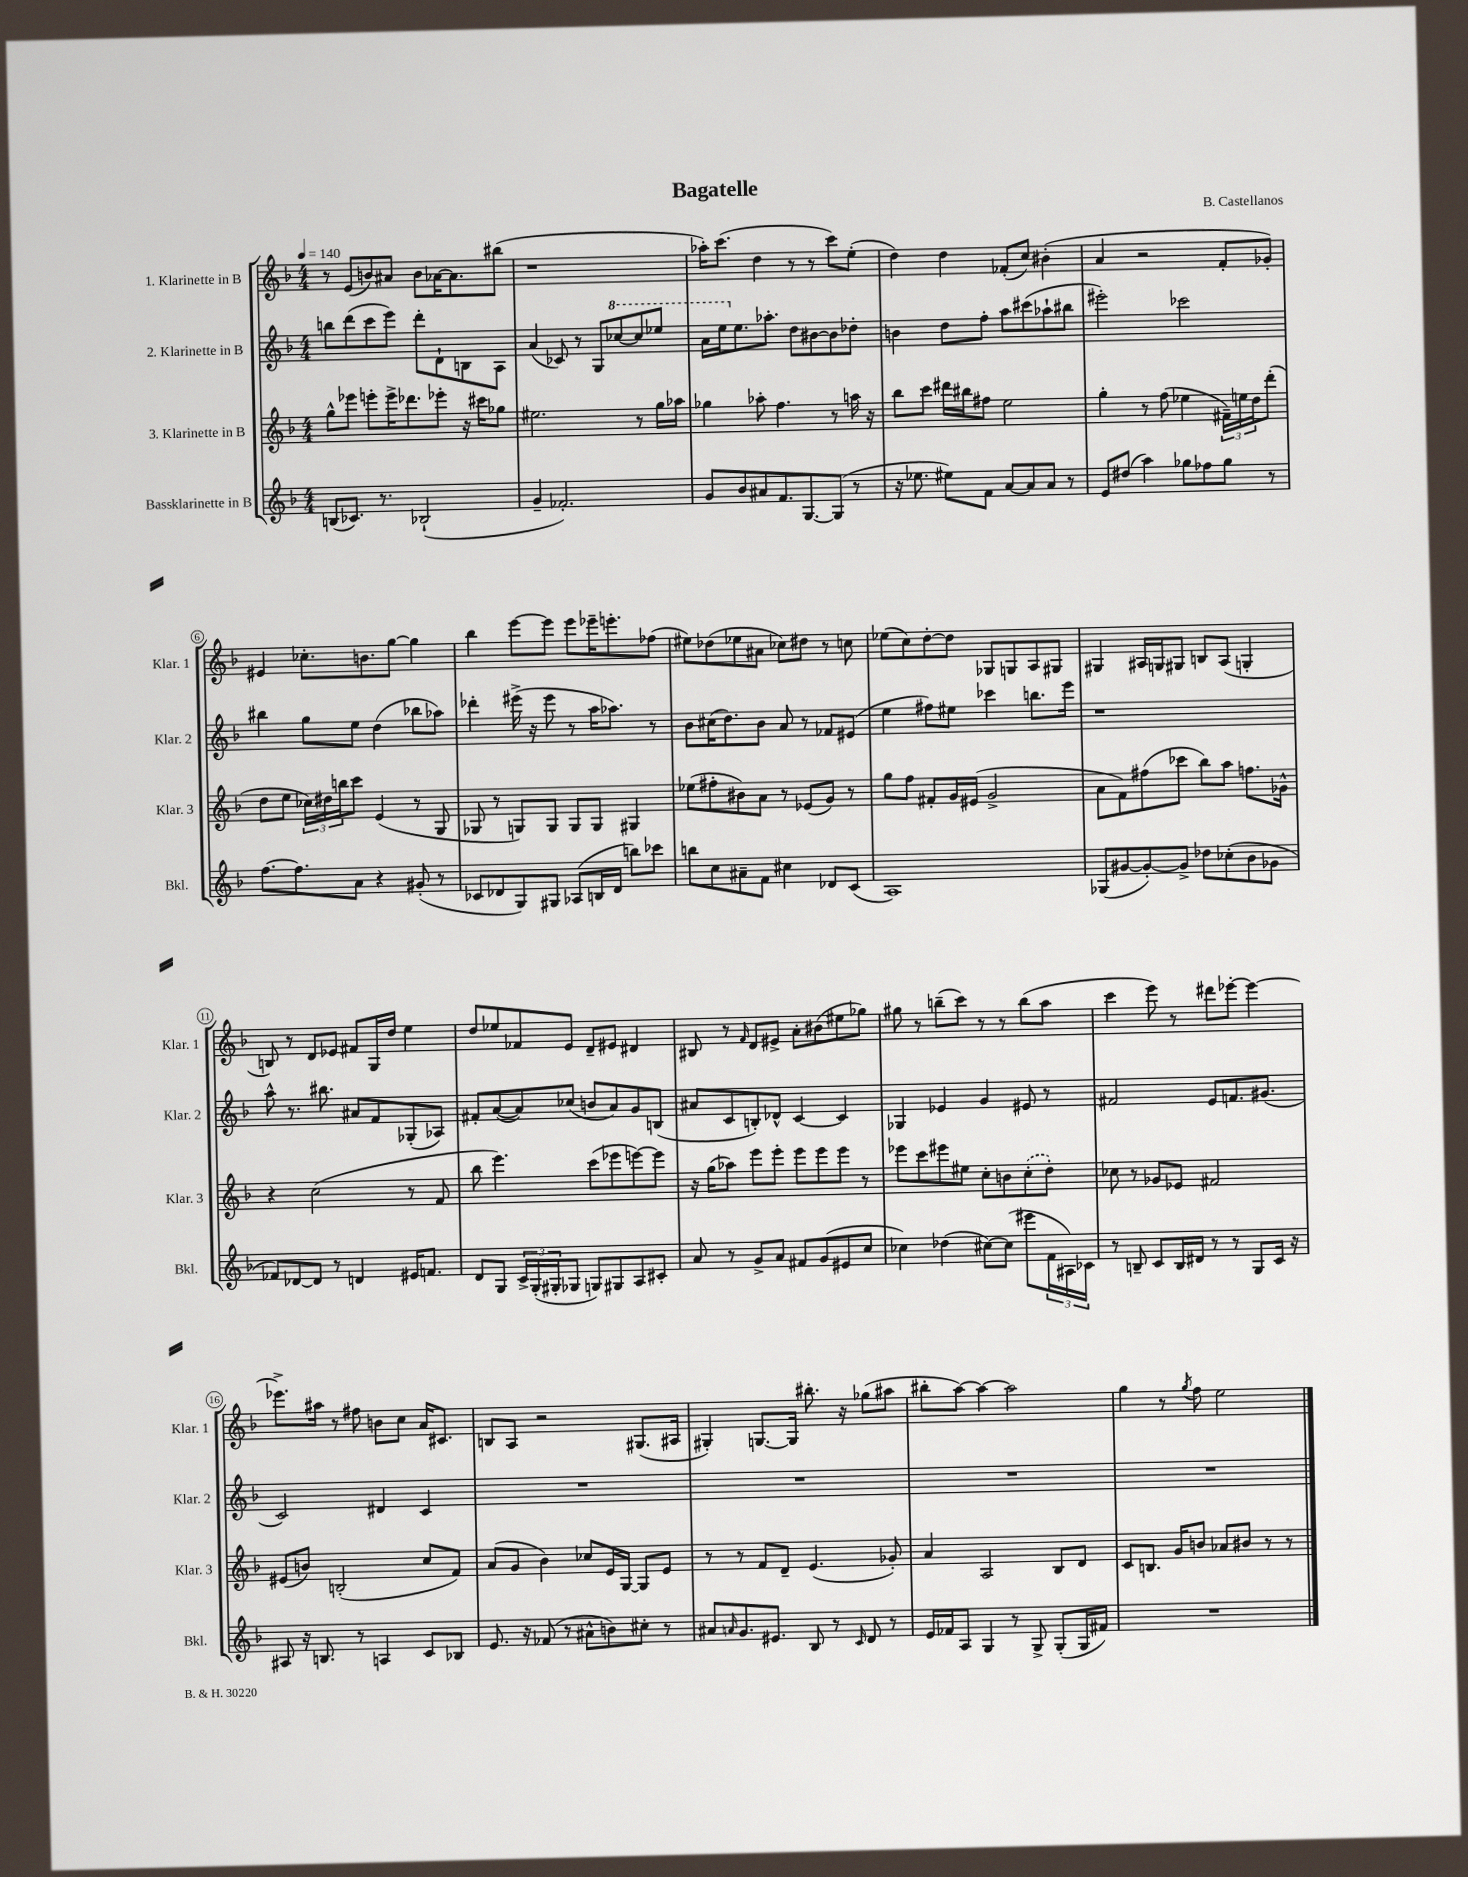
\header { title = "Bagatelle" composer = "B. Castellanos" }
<<
\new StaffGroup <<
\new Staff = "s0" \with { instrumentName = "1. Klarinette in B" shortInstrumentName = "Klar. 1" } {
    \clef treble \key f \major \numericTimeSignature \time 4/4 \tempo 4 = 140
    r8 e'8( b'8) ais'8 b'8 aes'16~ aes'8. bis''8( |
    r1 |
    aes''16-.) c'''8.( d''4 r8 r8 c'''8) e''8-.( |
    d''4) d''4 fes'8-.( c''8) bis'4-.( |
    a'4 r2 f'8-. ges'8-.) |
    eis'4 ces''8.-. b'8. g''8~ g''4 |
    bes''4 e'''8~ e'''8 e'''8 ees'''16-- e'''8.-. fes''8( |
    eis''8) des''8( ees''8 ais'8 ces''8) dis''8 r8 c''8 |
    ees''8( c''8) d''8~-. d''8 ges8 g8 a8 gis8 |
    gis4 ais16 g16 gis8 b8 ais8( g4-. |
    b8) r8 d'8 ees'8 fis'8 g16 d''16 e''4 |
    d''8 ees''8 fes'8 e'8 d'8-- eis'8 dis'4 |
    bis8 r8 \grace { f'16 } d'8 eis'8-> a'8-. bis'8( eis''8 ges''8) |
    gis''8 r8 b''8--( c'''8) r8 r8 b''8( a''8 |
    c'''4 e'''8) r8 dis'''8 ees'''8~-. ees'''4~ |
    ees'''8.-> ais''16 r8 fis''8 b'8 c''8 a'16 cis'8. |
    b8 a8 r2 gis8.( ais16 |
    gis4-.) g8.~ g16 bis''8.-. r16 ges''8( ais''8 |
    bis''8-. a''8~) a''4~ a''2 |
    g''4 r8 \acciaccatura { g''8 } f''8 e''2 \bar "|." |
}
\new Staff = "s1" \with { instrumentName = "2. Klarinette in B" shortInstrumentName = "Klar. 2" } {
    \clef treble \key f \major \numericTimeSignature \time 4/4
    b''8 d'''8( c'''8 e'''8) d'''8-. d'8-! b8 a8 |
    a'4( ces'8) r8 g8 \ottava #1 ces'''8~ ces'''8 ees'''8 |
    a''16 e'''16 \ottava #0 e''8. aes''8.-. d''8 bis'8~ bis'8 des''8-. |
    b'4 d''8 f''8-. a''8 cis'''8( aes''8-! bis''8 |
    eis'''2-.) ces'''2 |
    bis''4 g''8 e''8 d''4( bes''8 aes''8) |
    des'''4-. eis'''16->( r16 eis'''8 r8 a''16 aes''8.) r8 |
    bes'8 cis''16( d''8.) bes'8 a'8 r8 fes'8 eis'8( |
    e''4 fis''8) eis''8 ces'''4 b''8. e'''16 |
    r1 |
    a''8-^ r8. bis''8. ais'8 f'8 ges8-.( aes8) |
    fis'8-. a'8~( a'8) ces''8( b'8 a'8) g'8 b8( |
    ais'8 c'8 b8-.) des'8-^ c'4~ c'4 |
    ges4 ees'4 g'4 eis'8 r8 |
    fis'2 e'8 f'8. gis'8.( |
    c'2) dis'4 c'4 |
    R1 |
    R1 |
    R1 |
    R1 \bar "|." |
}
\new Staff = "s2" \with { instrumentName = "3. Klarinette in B" shortInstrumentName = "Klar. 3" } {
    \clef treble \key f \major \numericTimeSignature \time 4/4
    g''8-^ ees'''8 e'''8-. e'''16-> des'''8. ees'''8-. r16 cis'''16 ges''8 |
    eis''2. r8 g''16 aes''16 |
    ges''4 aes''8-. f''4. r8 a''16 r16 |
    bes''8 c'''8 dis'''16 bis''16 fis''8 e''2 |
    g''4-. r8 f''8( ees''4 \tuplet 3/2 { fis'16--) e''16 d''16 } d'''8-.( |
    d''8 e''8 \tuplet 3/2 { ces''16) dis''16 b''16 } c'''8 e'4( r8 g8 |
    ges8 r8 g8) g8 g8 g8 gis4 |
    ees''8( fis''8-. bis'8) a'8 r8 ees'8( g'8) r8 |
    g''8 f''8 fis'8-. g'16 eis'16( g'2-> |
    a'8 f'8) fis''8( ces'''8 bes''8) a''8 f''8. ges'16-^ |
    r4 c''2( r8 f'8 |
    bes''8 e'''4.) c'''8( ees'''8 e'''8~) e'''8 |
    r16 g''16( aes''8) e'''8 e'''8-. e'''8 e'''8 e'''8 r8 |
    ees'''8 c'''8 eis'''8 eis''8 c''8-. b'8 \once \slurDashed c''8-.( d''8-.) |
    ces''8 r8 ges'8 ees'8 fis'2 |
    eis'8( b'8) b2-.( c''8 f'8) |
    a'8( g'8 bes'4) ces''8 e'16 g16~ g8 e'8 |
    r8 r8 f'8 d'8-- e'4.( ges'8-.) |
    a'4 a2 bes8 d'8 |
    c'8 b8. g'16 b'8 aes'8 bis'8 r8 r8 \bar "|." |
}
\new Staff = "s3" \with { instrumentName = "Bassklarinette in B" shortInstrumentName = "Bkl." } {
    \clef treble \key f \major \numericTimeSignature \time 4/4
    b8( ces'8.) r8. bes2-!( |
    g'4-- fes'2.-.) |
    g'8 bes'8 ais'8 f'8. g8.~ g8( r8 |
    r16 ees''8. eis''8) f'8 a'8~ a'8 a'8 r8 |
    e'8 dis''8( a''4) ges''8 fes''8 ges''8 r8 |
    f''8.~ f''8. a'8 r4 gis'8-.( r8 |
    ces'8 des'8 g8) gis8 aes8( b16 des'16 b''8) ces'''8 |
    b''8 c''8 ais'8-- f'8 cis''4 des'8 c'8( |
    a1) |
    ges8( gis'8~ gis'8~-.) gis'8-> des''8 ces''8-.( bes'8 ges'8 |
    fes'8) des'8~ des'8 r8 d'4 eis'16 f'8. |
    d'8 g8 \tuplet 3/2 { c'16-> g16-.( gis16-. } ges8 g8) gis8 a8 cis'8-. |
    a'8 r8 g'8-> a'8 fis'8 g'8( eis'8 c''8 |
    ces''4) des''4( cis''8~) cis''8( eis'''8 \tuplet 3/2 { f'16 ais16) ces'16 } |
    r8 b8-- c'8 b16 dis'16 r8 r8 g8 c'16 r16 |
    ais8 r16 b8. r8 a4 c'8 bes8 |
    e'8. r16 fes'8( r8 ais'8-^ b'8) cis''8-. r8 |
    ais'8 \grace { a'16 } g'8. eis'8. bes8 r8 \grace { c'16 } d'8 r8 |
    e'16 fes'16 a8 g4 r8 g8-> g8-.( g16 fis'16) |
    R1 \bar "|." |
}
>>
>>
\layout { \context { \Score \override BarNumber.stencil = #(make-stencil-circler 0.1 0.3 ly:text-interface::print) } }
